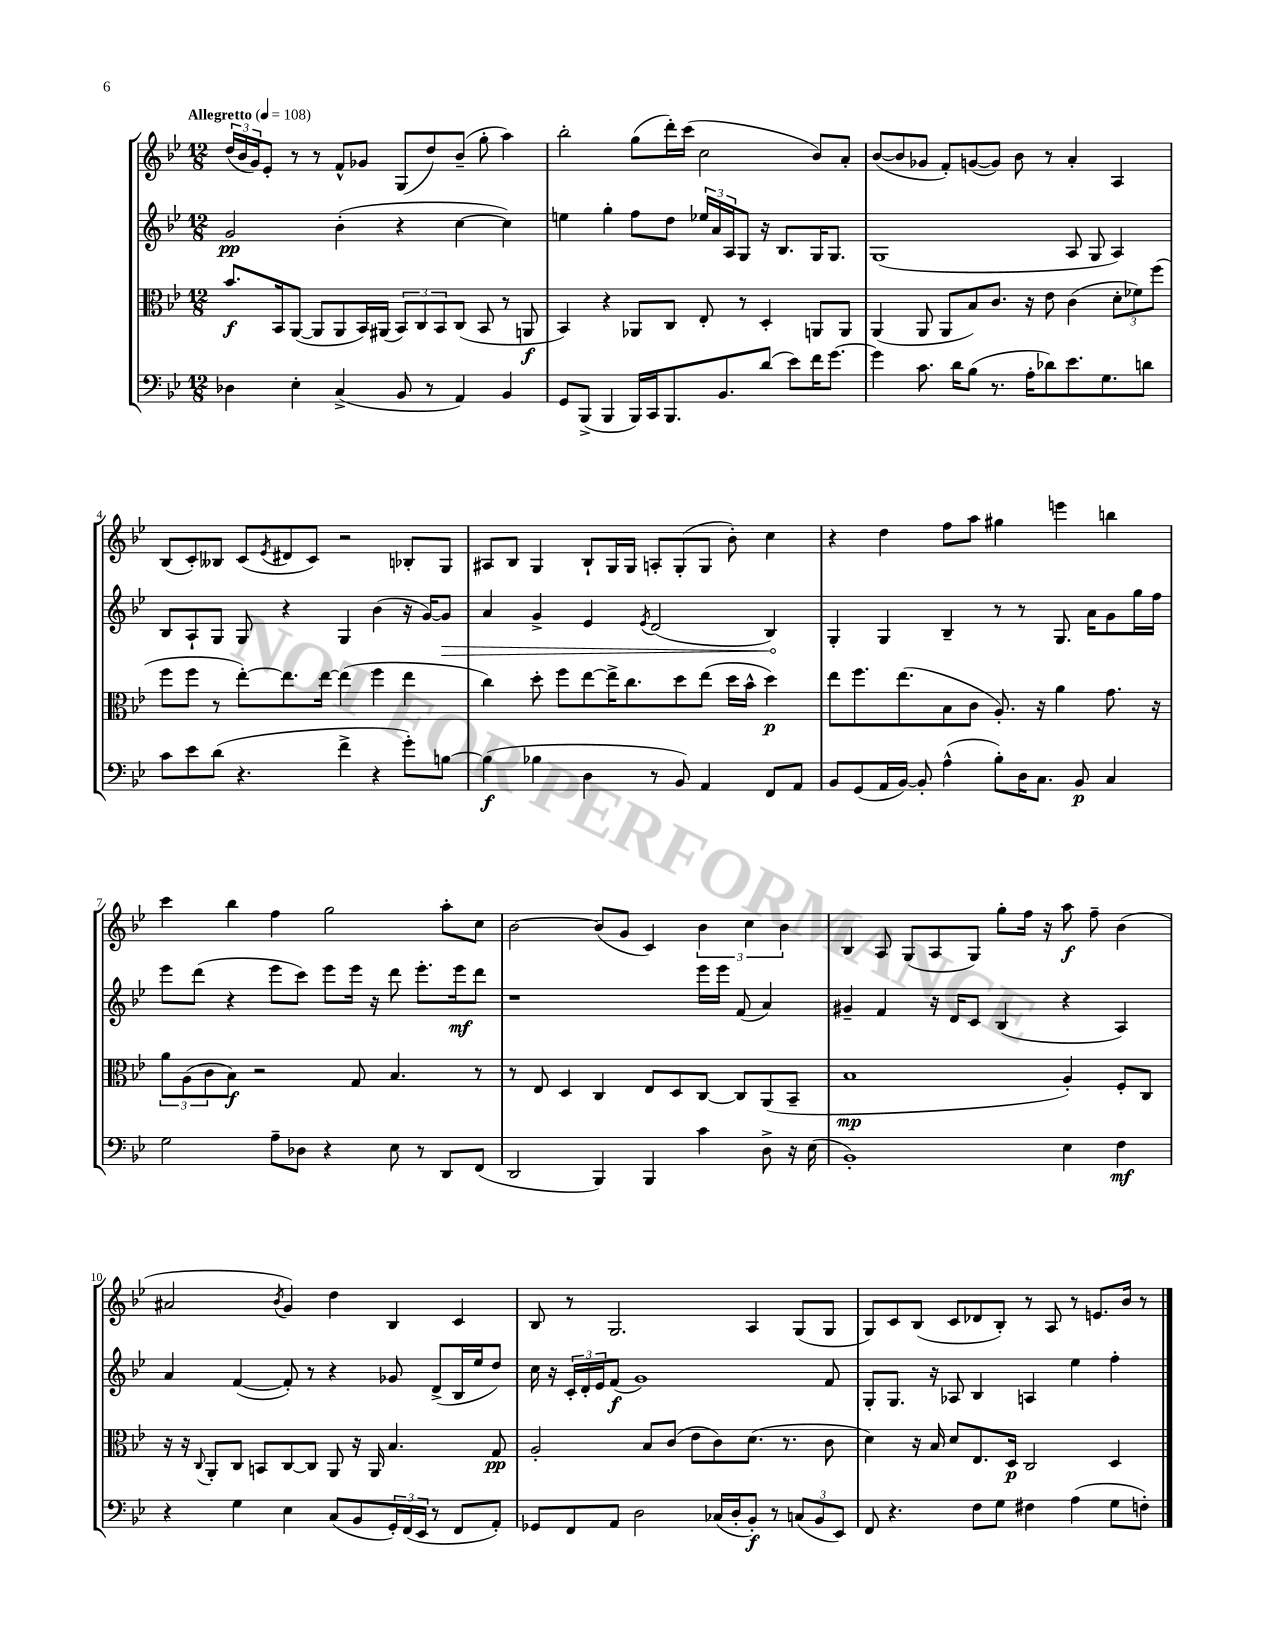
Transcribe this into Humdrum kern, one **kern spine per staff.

**kern	**kern	**kern	**kern
*staff4	*staff3	*staff2	*staff1
*clefF4	*clefC3	*clefG2	*clefG2
*k[b-e-]	*k[b-e-]	*k[b-e-]	*k[b-e-]
*M12/8	*M12/8	*M12/8	*M12/8
*MM108	*MM108	*MM108	*MM108
4D-	8.b-	2g	(24dd
.	.	.	24b-
.	.	.	24g)
.	.	.	8e-'
.	16BB-	.	.
4E-'	([8AA	.	8r
.	8AA]	.	8r
(4C^	8AA	(4b-'	8f^^
.	16BB-)	.	8g-
.	(16AA#	.	.
8BB-	12BB-)	4r	(8G
.	12C	.	.
8r	.	.	8dd)
.	12BB-	.	.
4AA)	(8C	[4cc	(8b-~
.	8BB-	.	8gg'
4BB-	8r	4cc])	4aa)
.	8AA	.	.
=	=	=	=
8GG	4BB-)	4ee	2bb-'
(8BBB-^	.	.	.
4BBB-	4r	4gg'	.
16BBB-)	8AA-	8ff	(8gg
16CC	.	.	.
8.BBB-	8C	8dd	16ddd')
.	.	.	(16ccc
.	8E-'	24ee-	2cc
.	.	24a	.
8.BB-	.	.	.
.	.	24A	.
.	8r	8G	.
(8d	4D'	16r	.
.	.	8.B-	.
8e-)	.	.	.
16f	8AA	16G	8b-)
[8.g	.	8.G	.
.	8AA	.	8a'
=	=	=	=
4g]	(4AA	(1G	([8b-
.	.	.	8b-]
8.c	8AA	.	8g-
.	8AA	.	8f')
16d	.	.	.
(8B-	8B-)	.	([8g
8.r	8.c	.	8g])
.	.	.	8b-
16A'	16r	.	.
8d-)	8e-	.	8r
8.e-	(4c	8A	4a'
.	.	8G	.
8.G	.	.	.
.	12d'	4A)	4A
.	12f-)	.	.
8d	.	.	.
.	(12ff	.	.
=	=	=	=
8c	8ff	8B-	(8B-
8e-	8ff	8A`	8c')
(8d	8r	8G	8B--
4.r	[8ee-')	8G	(8c
.	.	.	8qe-
.	8.ee-]	4r	8d#
.	.	.	8c)
.	[16ee-	.	.
4f^	(4ee-]	4G	2r
4r	4ff	(4b-	.
8g')	4ee-	16r	8B-'
.	.	[16g)	.
[8B	.	8g]	8G
=	=	=	=
(4B]	4cc)	4a	8A#
.	.	.	8B-
4B-	8dd'	4g^	4G
.	8ff	.	.
4D	[8ee-	4e-	8B-`
.	16ee-^]	.	16G
.	8.cc	.	16G
.	.	8qe-	.
8r	.	(2d	8A'
8BB-)	8dd	.	(8G'
4AA	(8ee-	.	8G
.	16dd	.	8b-')
.	16b-^^	.	.
8FF	4dd)	4B-)	4cc
8AA	.	.	.
=	=	=	=
8BB-	8ee-	4G'	4r
(8GG	8.ff	.	.
16AA	.	4G	4dd
[16BB-)	(8.ee-	.	.
8BB-']	.	.	.
(4A^^	8B-	4B-~	8ff
.	8c	.	8aa
8B-')	8.A')	8r	4gg#
16D	.	8r	.
8.C	16r	.	.
.	4a	8.G	4eee
8BB-	.	.	.
.	.	16a	.
4C	8.g	8g	4bb
.	.	16gg	.
.	16r	16ff	.
=	=	=	=
2G	12a	8eee-	4ccc
.	(12A	.	.
.	.	(8ddd	.
.	12c	.	.
.	8B-)	4r	4bb-
.	2r	.	.
8A~	.	8eee-	4ff
8D-	.	8ccc)	.
4r	.	8eee-	2gg
.	8G	16eee-	.
.	.	16r	.
8E-	4.B-	8ddd	.
8r	.	8.eee-'	.
8DD	.	.	8aa'
.	.	16eee-	.
(8FF	8r	8ddd	8cc
=	=	=	=
2DD	8r	1r	[2b-
.	8E-	.	.
.	4D	.	.
4BBB-)	4C	.	(8b-]
.	.	.	8g
4BBB-	8E-	.	4c)
.	8D	.	.
4c	[8C	16eee-	6b-
.	.	16eee-	.
.	8C]	(8f	.
.	.	.	6cc
8D^	(8AA	4a)	.
.	.	.	6b-
16r	8BB-~	.	.
(16E-	.	.	.
=	=	=	=
1BB-')	1B-	4g#~	4B-
.	.	4f	8A
.	.	.	(8G
.	.	16r	8A
.	.	16d	.
.	.	8c	8G)
.	.	(4B-	8gg'
.	.	.	16ff
.	.	.	16r
4E-	4A')	4r	8aa
.	.	.	8ff~
4F	8F'	4A)	(4b-
.	8C	.	.
=	=	=	=
4r	16r	4a	2a#
.	16r	.	.
.	8qqC	.	.
.	8AA'	.	.
4G	8C	([4f	.
.	8BB	.	.
.	.	.	8qb-
4E-	[8C	8f'])	4g)
.	8C]	8r	.
(8C	8AA	4r	4dd
8BB-	16r	.	.
.	16AA	.	.
24GG')	4.B-	8g-	4B-
(24FF	.	.	.
24EE-	.	.	.
8r	.	(8d^	.
8FF	.	16B-	4c
.	.	16ee-	.
8AA')	8G	8dd)	.
=	=	=	=
8GG-	2A'	16cc	8B-
.	.	16r	.
8FF	.	24c'	8r
.	.	24d'	.
.	.	24e-	.
8AA	.	(8f	2.G
2D	.	1g)	.
.	8B-	.	.
.	(8c	.	.
.	8e-	.	.
(16C-	8c)	.	.
16D'	.	.	.
8BB-')	(8.d	.	4A
8r	.	.	.
.	8.r	.	.
(12C	.	.	(8G
12BB-	.	.	.
.	8c	8f	8G
12EE-)	.	.	.
=	=	=	=
8FF	4d)	8G'	8G)
4.r	.	8.G	8c
.	16r	.	(8B-
.	16B-	16r	.
.	8d	8A-	8c
8F	8.E-	4B-	8d-
8G	.	.	8B-')
.	16D	.	.
4F#	2C	4A	8r
.	.	.	8A
(4A	.	4ee-	8r
.	.	.	8.e
8G	4D	4ff'	.
.	.	.	16b-
8F')	.	.	8r
==	==	==	==
*-	*-	*-	*-
